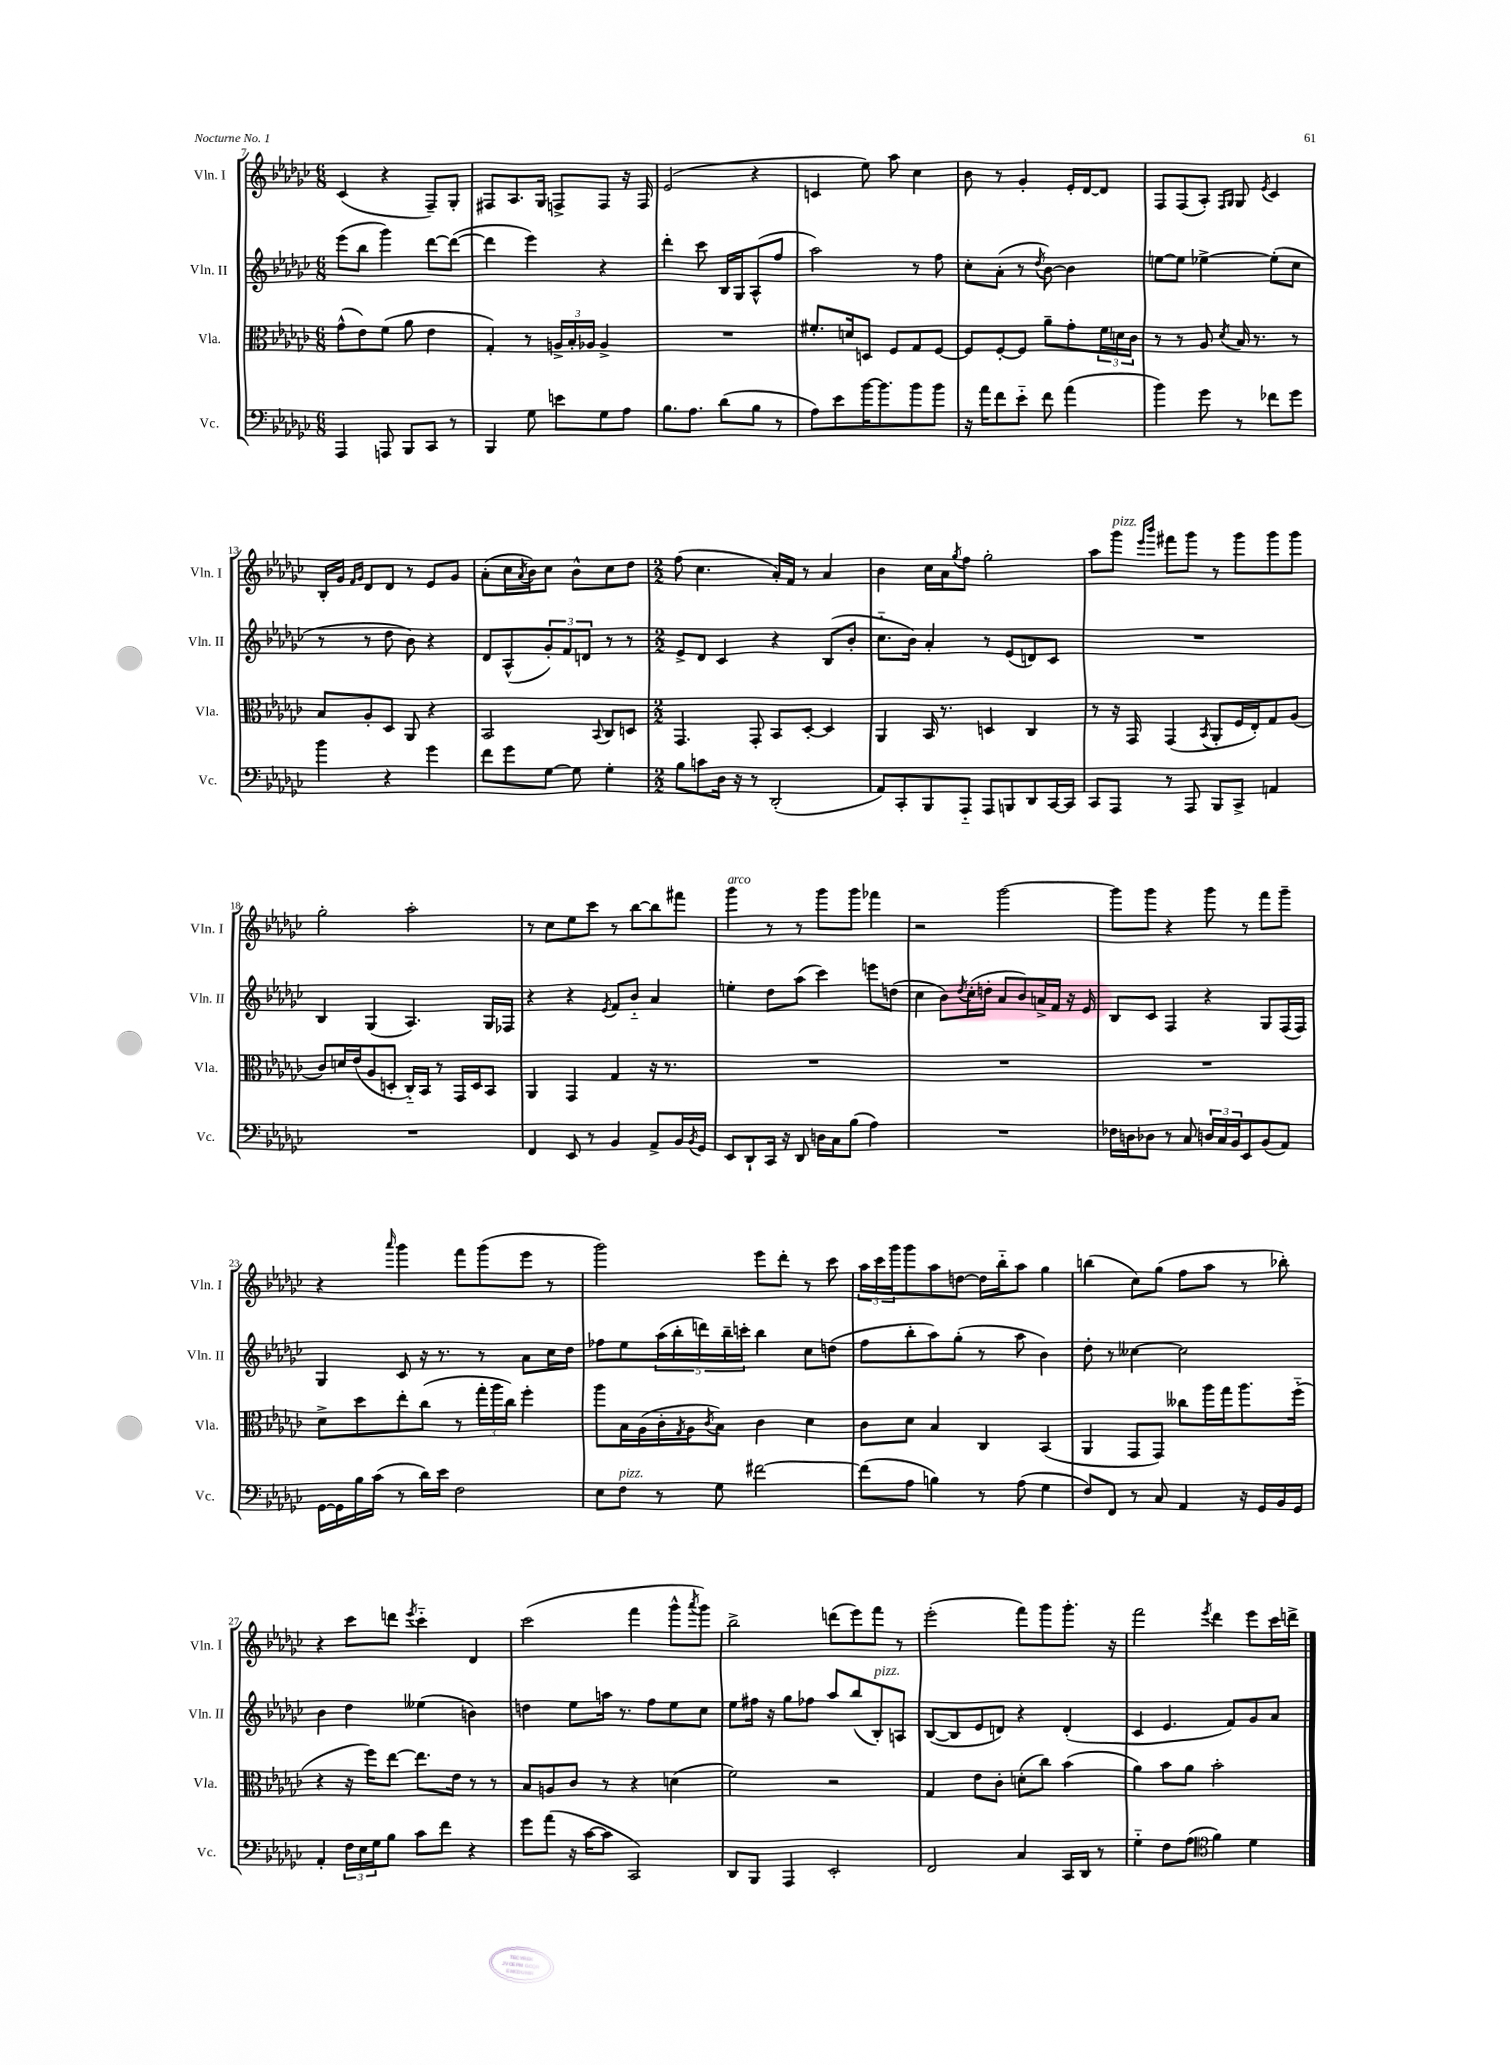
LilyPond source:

<<
\new StaffGroup <<
\new Staff = "s0" \with { instrumentName = "Vln. I" shortInstrumentName = "Vln. I" } {
    \clef treble \key ges \major \numericTimeSignature \time 6/8
    ces'4( r4 f8--) ges8-. |
    fis8 aes8. ges16 f8-> f8 r16 f16 |
    ees'2( r4 |
    c'4 ees''8) aes''8 ces''4 |
    bes'8 r8 ges'4-. ees'16-. des'16~ des'8 |
    f8 f8( aes8-.) \grace { f16 ges16 } ges8 \acciaccatura { ees'8 } ces'4 |
    bes16-. ges'16 \grace { f'16 ges'16 } des'8 des'8 r8 ees'8 ges'8 |
    aes'8-.( ces''16 \acciaccatura { aes'8 } bes'16) ces''8 bes'8-^ ces''8 des''8 |
    \numericTimeSignature \time 2/2 f''8( ces''4. aes'16-.) f'16 r8 aes'4 |
    bes'4 ces''16 aes'16 \acciaccatura { ges''8 } f''8 ges''2-. |
    aes''8 ges'''8^\markup { \italic "pizz." } \grace { ees'''16 bes'''16 } fis'''8 ges'''8 r8 ges'''8 ges'''8 ges'''8 |
    ges''2-. aes''2-. |
    r8 ces''8 ees''8 ces'''8 r8 bes''8~ bes''8 fis'''8 |
    ges'''4^\markup { \italic "arco" } r8 r8 ges'''8 ges'''8 fes'''4 |
    r2 ges'''2~ |
    ges'''8 ges'''8 r4 ges'''8 r8 f'''8 ges'''8-- |
    r4 \grace { aes'''16 } ges'''4 f'''8 ges'''8( ees'''8 r8 |
    ges'''2) ees'''8 des'''8-. r8 ces'''8 |
    \tuplet 3/2 { aes''16 ces'''16 ges'''16 } ges'''8 aes''8 d''8~ d''16 bes''16-_ aes''8 ges''4 |
    b''4( ces''8) ges''8( f''8 aes''8 r8 bes''8-.) |
    r4 ces'''8 d'''8 \acciaccatura { ees'''8 } ces'''4-_ des'4 |
    ces'''2( f'''4 ges'''8-^ \acciaccatura { aes'''8 } ges'''8) |
    bes''2-> d'''8( ees'''8) f'''8 r8 |
    ees'''2-.( f'''8) ges'''8 ges'''8.-. r16 |
    f'''2 \acciaccatura { ees'''8 } des'''4 ees'''8 ces'''16 d'''16-> \bar "|." |
}
\new Staff = "s1" \with { instrumentName = "Vln. II" shortInstrumentName = "Vln. II" } {
    \clef treble \key ges \major \numericTimeSignature \time 6/8
    ees'''8( bes''8 ges'''4) des'''8~ des'''8~( |
    des'''4 ees'''4) r4 |
    des'''4-. ces'''8 bes16 ges16 aes8-^( f''8 |
    aes''2) r8 f''8 |
    ces''8-. aes'8-.( r8 \acciaccatura { des''8 } bes'8~) bes'4 |
    e''8~ e''8 ees''4~-> ees''8-.( ces''8 |
    r8 r8 des''8 bes'8) r4 |
    des'8 aes8-^( \tuplet 3/2 { ges'8-.) f'8 d'8 } r8 r8 |
    \numericTimeSignature \time 2/2 ees'8-> des'8 ces'4 r4 bes8( bes'8-. |
    ces''8.-_ bes'16) aes'4-. r8 ees'8( d'8) ces'8 |
    R1 |
    bes4 ges4( aes4.) ges16 fes16 |
    r4 r4 \acciaccatura { ees'8 } f'8 bes'8-_ aes'4 |
    e''4-. des''8 aes''8( ces'''4) e'''8 d''8( |
    ces''4 bes'8) \acciaccatura { des''8 } ces''16-.( d''16-. aes'8 bes'8) a'16-> f'16 r16 ees'16 |
    bes8 ces'8 f4 r4 ges8 f16( f16) |
    ges4 ces'8 r16 r8. r8 aes'8 ces''16 des''16 |
    fes''8 ees''8 \tuplet 5/4 { aes''16( bes''16-. d'''16) bes''16-- c'''16-. } bes''4 ces''8 d''8( |
    f''8 bes''8-. aes''8) ges''8-.( r8 aes''8 bes'4) |
    des''8-. r8 ceses''4~ ceses''2 |
    bes'4 des''4 eeses''4( b'4) |
    d''4 ees''8 a''16 r8. f''8 ees''8 ces''8 |
    ees''8 fis''16 r16 ges''8 fes''8 aes''8 bes''8( bes8-.^\markup { \italic "pizz." }) a8 |
    bes8~( bes8 ees'8 d'8) r4 d'4-.( |
    ces'4 ees'4. f'8) ges'8 aes'8 \bar "|." |
}
\new Staff = "s2" \with { instrumentName = "Vla." shortInstrumentName = "Vla." } {
    \clef alto \key ges \major \numericTimeSignature \time 6/8
    ges'8-^( ees'8) f'8( aes'8 ees'4 |
    ges4-.) r8 \tuplet 3/2 { a16-> bes16-. aes16 } aes4-> |
    R2. |
    fis'8.-. d'16 d8 f8 ges8 f8~ |
    f8 f8~-. f8 aes'8-- ges'8-. \tuplet 3/2 { f'16 d'16 ces'16 } |
    r8 r8 aes8 \acciaccatura { des'8 } bes16 r8. r8 |
    bes8 aes8-. des8 aes,8 r4 |
    bes,2 \appoggiatura { bes,8 } ces8 d8 |
    \numericTimeSignature \time 2/2 ges,4. ges,8-. bes,8 des8~-. des4 |
    aes,4 bes,16 r8. d4 ces4 |
    r8 r16 ges,16 ges,4( \acciaccatura { bes,8 } aes,8-. f16 ees16-.) ges8 aes8( |
    ces'8) d'16 ees'16( aes8 d8-. ces16-_) bes,16 r8 ges,16 d16 bes,8 |
    aes,4 ges,4 ges4 r16 r8. |
    R1 |
    R1 |
    R1 |
    des'8-> des''8 ees''8-. ces''8( r8 \tuplet 3/2 { ges''16-. aes''16 ces''16) } f''4-. |
    aes''8 bes16 aes16( ces'16-. \acciaccatura { ges8 } aes16 \acciaccatura { ces'8 } bes8) ces'4 des'4 |
    ces'8 des'8 bes4 ces4 bes,4( |
    aes,4 ges,8 ges,8) ceses''8 aes''16 ges''16 aes''8. f''16-_( |
    r4 r16 f''16) ees''8~ ees''8. ees'16 r8 r8 |
    bes8 a8 ces'8 r8 r4 d'4( |
    f'2) r2 |
    ges4 ees'8 ces'8-. d'8-.( ces''8) bes'4( |
    aes'4) bes'8 aes'8 bes'2-. \bar "|." |
}
\new Staff = "s3" \with { instrumentName = "Vc." shortInstrumentName = "Vc." } {
    \clef bass \key ges \major \numericTimeSignature \time 6/8
    aes,,4 a,,8 bes,,8 ces,8 r8 |
    bes,,4 ges8 e'8 ges8 aes8 |
    bes8. aes8. des'8( bes8 r8 |
    aes8) ees'8 bes'16~ bes'8. bes'8 bes'8 |
    r16 aes'16 f'8 ees'8-_ f'8 aes'4( |
    bes'4) ges'8 r8 fes'8 ges'8 |
    bes'4 r4 ges'4 |
    f'8 ges'8 ges8~ ges8 ges4-. |
    \numericTimeSignature \time 2/2 bes8 c'8 des16 r16 r8 des,2-.( |
    aes,8) ces,8-. bes,,8 aes,,8-_ aes,,8 b,,8 des,8 ces,16~ ces,16 |
    ces,8 aes,,8 r8 aes,,8 bes,,8 ces,8-> a,4 |
    R1 |
    f,4 ees,8 r8 bes,4 aes,8-> bes,16 \acciaccatura { bes,8 } ges,16 |
    ees,8 des,8-! ces,16 r16 des,8 d16 ces16 bes8( aes4) |
    R1 |
    fes16 d16 des8 r8 ces8 \tuplet 3/2 { d16 ces16 bes,16 } ees,8 bes,8( aes,8) |
    ges,16~ ges,16 bes16 ces'16( r8 des'16) ees'16 f2 |
    ees8 f8^\markup { \italic "pizz." } r8 ges8 fis'2~ |
    fis'8( aes8 b4) r8 aes8( ges4 |
    f8) f,8 r8 ces8 aes,4 r16 ges,16 bes,16 ges,16 |
    aes,4-. \tuplet 3/2 { f16 ees16 ges16 } bes8 ces'8 f'8 r4 |
    ges'8 aes'8( r16 ces'16~ ces'8 ces,2) |
    des,8 bes,,8 aes,,4 ees,2-. |
    f,2 ces4 ces,16 des,16 r8 |
    ges4-_ f8 aes8( \clef tenor f'4) des'4 \bar "|." |
}
>>
>>
\layout { \context { \Score currentBarNumber = #7 } }
